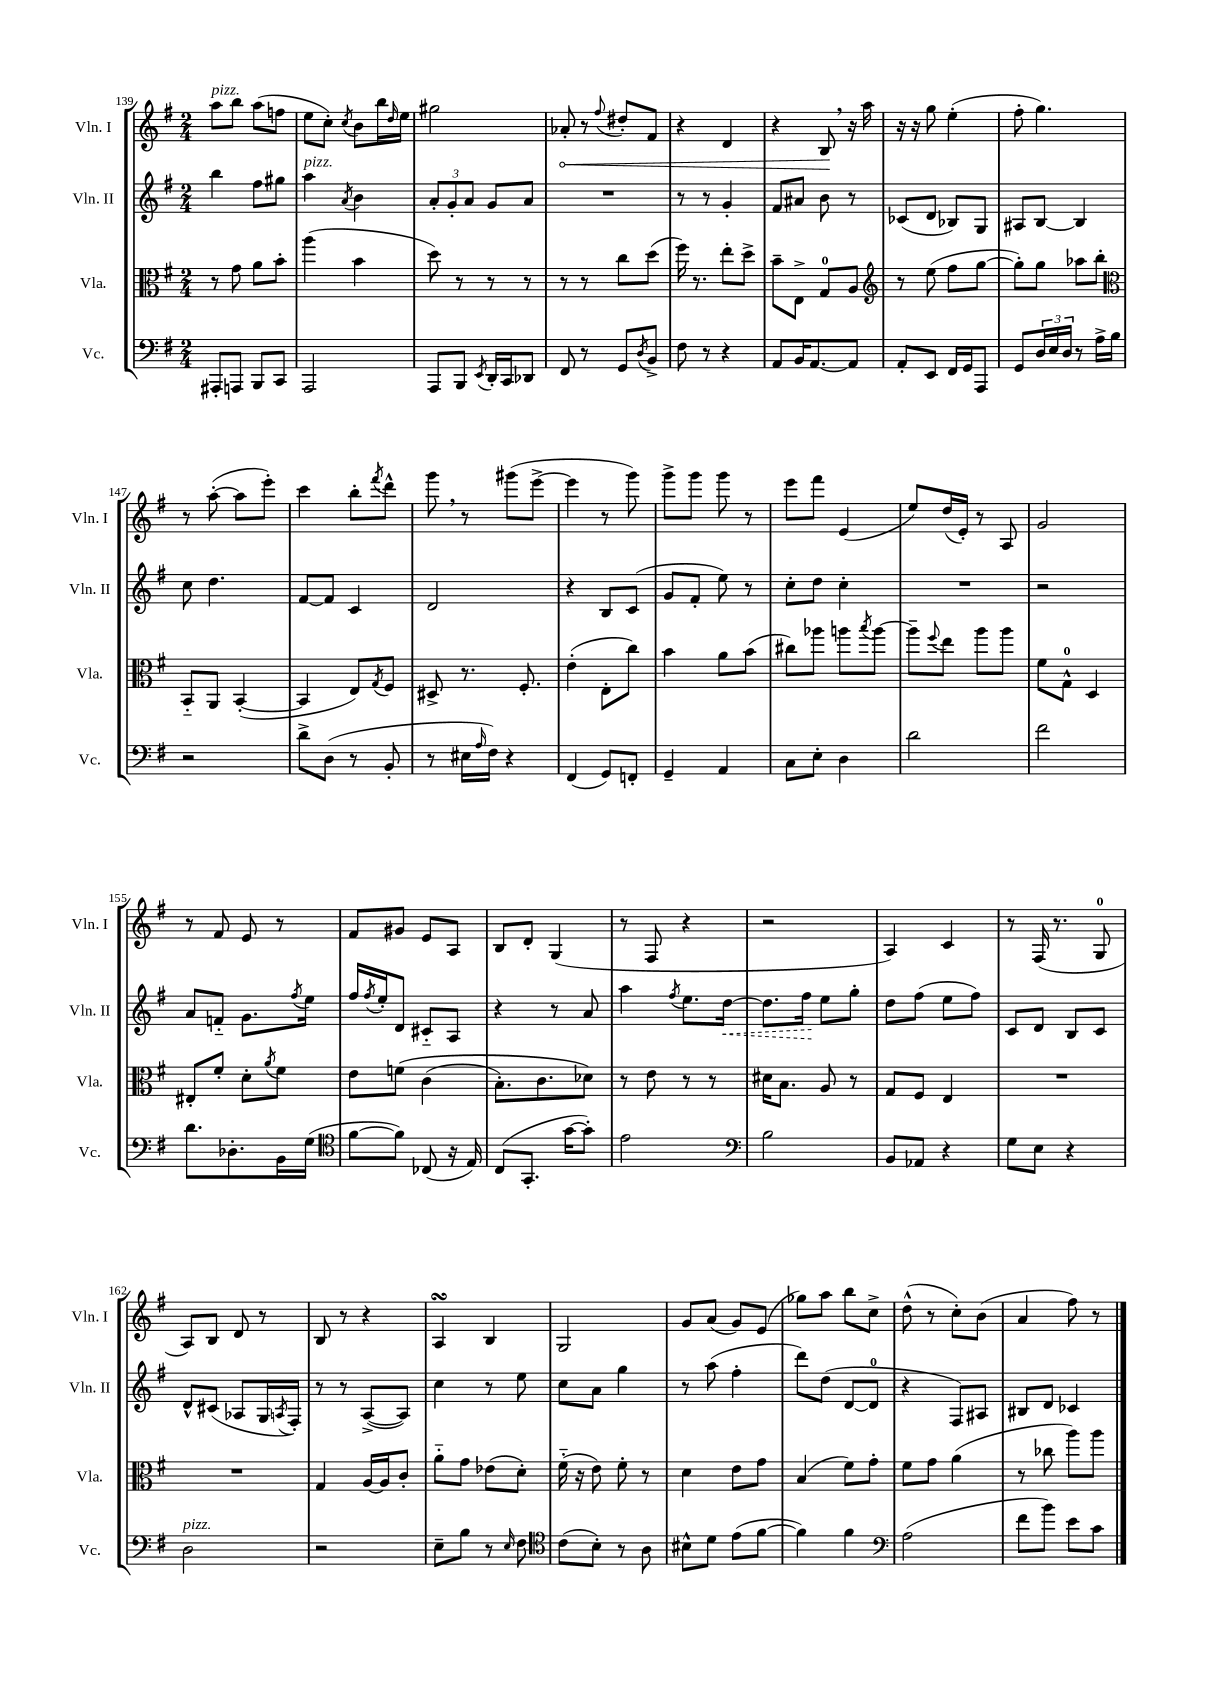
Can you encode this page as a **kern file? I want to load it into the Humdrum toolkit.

**kern	**kern	**kern	**kern
*staff4	*staff3	*staff2	*staff1
*clefF4	*clefC3	*clefG2	*clefG2
*k[f#]	*k[f#]	*k[f#]	*k[f#]
*M2/4	*M2/4	*M2/4	*M2/4
8AAA#'	8r	4bb	8aa
8AAA	8g	.	8bb
8BBB	8a	8ff#	(8aa
8CC	8b'	8gg#	8ff
=	=	=	=
2AAA	(4aa	4aa	8ee
.	.	.	8cc')
.	.	8qa	8qcc
.	4b	4b	8b
.	.	.	16bb
.	.	.	16qqdd
.	.	.	16ee
=	=	=	=
8AAA	8dd)	12a'	2gg#
.	.	12g'	.
8BBB	8r	.	.
.	.	12a	.
8qEE	.	.	.
16DD'	8r	8g	.
16CC	.	.	.
8DD-	8r	8a	.
=	=	=	=
8FF#	8r	2r	8a-'
8r	8r	.	8r
.	.	.	8qqff#
8GG	8cc	.	8dd#'
8qD	.	.	.
8BB^	(8dd	.	8f#
=	=	=	=
8F#	16ff#)	8r	4r
.	8.r	.	.
8r	.	8r	.
4r	8ee'	4g'	4d
.	8dd^	.	.
=	=	=	=
8AA	8b~	8f#	4r
16BB	8E^	8a#	.
[8.AA	.	.	.
.	8G	8b	8B
8AA]	8A	8r	16r
.	.	.	16aa
=	=	=	=
*	*clefG2	*	*
8AA'	8r	(8c-	16r
.	.	.	16r
8EE	(8ee	8d	8gg
16FF#	8ff#	8B-)	(4ee'
16GG	.	.	.
8AAA	[8gg	8G	.
=	=	=	=
8GG	8gg'])	8A#	8ff#'
24D	8gg	[8B	4.gg)
24E	.	.	.
24D	.	.	.
8r	8aa-	4B]	.
16A^	8bb'	.	.
16B	.	.	.
=	=	=	=
*	*clefC3	*	*
2r	8BB'~	8cc	8r
.	8AA	4.dd	([8aa'
.	([4BB'	.	8aa]
.	.	.	8eee')
=	=	=	=
8d^	4BB]	[8f#	4ccc
(8D	.	8f#]	.
8r	8E)	4c	8bb'
.	8qG	.	8qfff#
8BB'	8F#	.	8ddd^^
=	=	=	=
8r	8D#^	2d	8ggg
16E#	8.r	.	8r
16qqA	.	.	.
16F#)	.	.	.
4r	.	.	(8ggg#
.	8.F#'	.	.
.	.	.	[8eee^
=	=	=	=
(4FF#	(4e'	4r	4eee]
8GG)	8E'	8B	8r
8FF'	8cc)	(8c	8ggg)
=	=	=	=
4GG~	4b	8g	8ggg^
.	.	8f#'	8ggg
4AA	8a	8ee)	8ggg
.	(8b	8r	8r
=	=	=	=
8C	8cc#)	8cc'	8eee
8E'	8aa-	8dd	8fff#
4D	8aa	4cc'	(4e
.	8qbb	.	.
.	[8aa	.	.
=	=	=	=
2d	8aa~]	2r	8ee)
.	8qqff#	.	.
.	8ee	.	(16dd
.	.	.	16e')
.	8aa	.	8r
.	8aa	.	8A
=	=	=	=
2f#	8f#	2r	2g
.	8G^^	.	.
.	4D	.	.
=	=	=	=
8.d	8E#'	8a	8r
.	8f#'	8f'~	8f#
8.D-'	.	.	.
.	8d'	8.g	8e
.	8qa	.	.
16BB	8f#	.	8r
.	.	8qff#	.
(16G	.	16ee	.
=	=	=	=
*clefC4	*	*	*
[8f#	8e	16ff#	8f#
.	.	8qff#	.
.	.	16ee'	.
8f#])	&(8f	8d	8g#
(8C-	(4c	8c#'~	8e
16r	.	8A	8A
16E)	.	.	.
=	=	=	=
(8C	8.B')	4r	8B
8.GG'	.	.	8d'
.	8.c	.	.
.	.	8r	(4G
[16g	.	.	.
8g'])	8d-&)	8a	.
=	=	=	=
2e	8r	4aa	8r
.	8e	.	8F#
.	.	8qff#	.
.	8r	8.ee	4r
.	8r	.	.
.	.	[16dd	.
=	=	=	=
*clefF4	*	*	*
2B	16d#	8.dd]	2r
.	8.B	.	.
.	.	16ff#	.
.	8A	8ee	.
.	8r	8gg'	.
=	=	=	=
8BB	8G	8dd	4A)
8AA-	8F#	(8ff#	.
4r	4E	8ee	4c
.	.	8ff#)	.
=	=	=	=
8G	2r	8c	8r
8E	.	8d	(16F#
.	.	.	8.r
4r	.	8B	.
.	.	8c	8G
=	=	=	=
2D	2r	8d^^	8A)
.	.	(8c#	8B
.	.	8A-	8d
.	.	16G	8r
.	.	8qA	.
.	.	16F#')	.
=	=	=	=
2r	4G	8r	8B
.	.	8r	8r
.	[16A	([8A^	4r
.	16A]	.	.
.	8c'	8A])	.
=	=	=	=
8E~	8a'~	4cc	4A
8B	8g	.	.
8r	(8e-	8r	4B
16qqE	.	.	.
8F#	8d')	8ee	.
=	=	=	=
*clefC4	*	*	*
(8c	(16f#'~	8cc	2G
.	16r	.	.
8B')	8e)	8a	.
8r	8f#'	4gg	.
8A	8r	.	.
=	=	=	=
8B#^^	4d	8r	8g
8d	.	(8aa	(8a
(8e	8e	4ff#'	8g)
[8f#	8g	.	(8e
=	=	=	=
4f#])	(4B	8ddd)	8gg-)
.	.	(8dd	8aa
4f#	8f#)	[8d	8bb
.	8g'	8d]	8cc^
=	=	=	=
*clefF4	*	*	*
(2A	8f#	4r	(8dd^^
.	8g	.	8r
.	(4a	8F#)	8cc')
.	.	8A#	(8b
=	=	=	=
8f#	8r	8B#	4a
8b)	8cc-	8d	.
8e	8aa)	4c-	8ff#)
8c	8aa	.	8r
==	==	==	==
*-	*-	*-	*-
